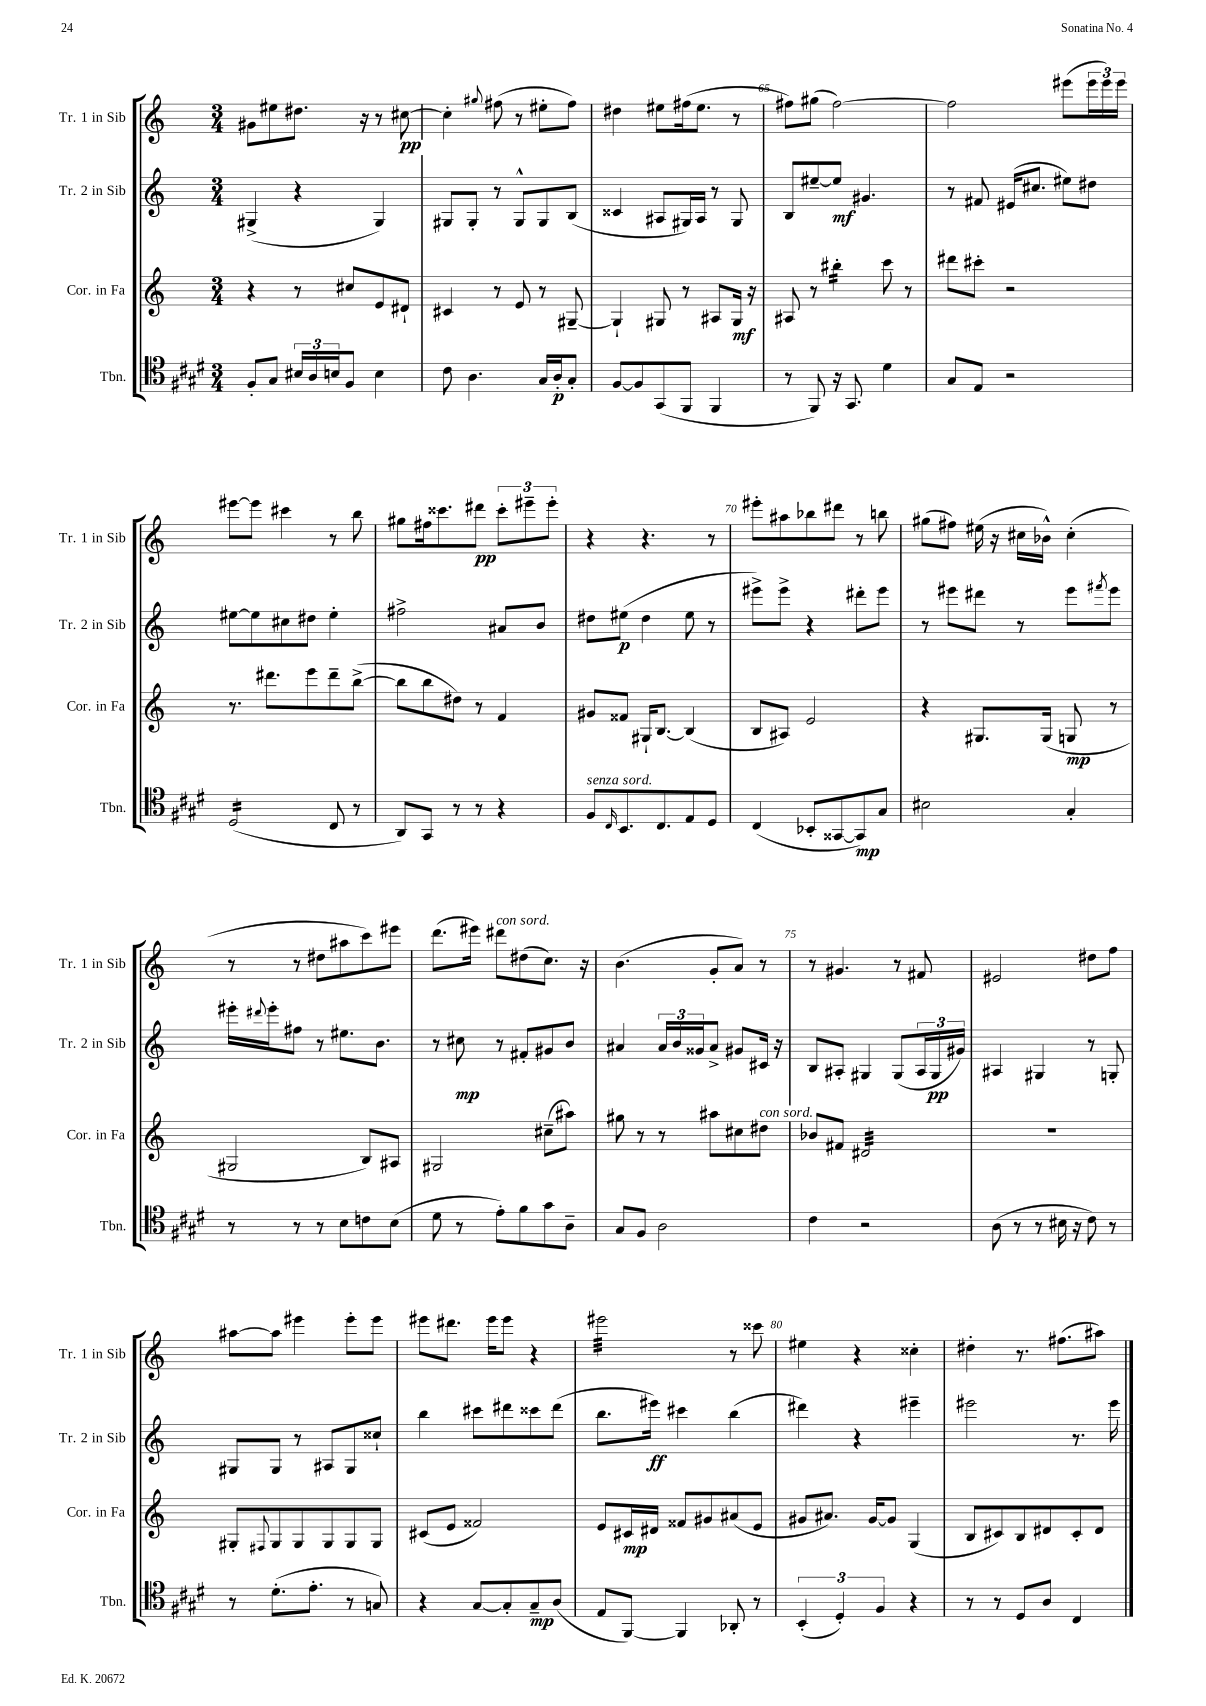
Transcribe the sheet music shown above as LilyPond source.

<<
\new StaffGroup <<
\new Staff = "s0" \with { instrumentName = "Tr. 1 in Sib" shortInstrumentName = "Tr. 1 in Sib" } {
    \clef treble \key c \major \numericTimeSignature \time 3/4
    gis'8 eis''8 dis''8. r16 r8 cis''8~\pp |
    cis''4-. \appoggiatura { gis''8 } fis''8( r8 eis''8-. fis''8) |
    dis''4 eis''8 fis''16( eis''8. r8 |
    fis''8) gis''8( fis''2~) |
    fis''2 eis'''8( \tuplet 3/2 { eis'''16 eis'''16) eis'''16 } |
    eis'''8~ eis'''8 cis'''4 r8 b''8 |
    gis''8 fis''16 cisis'''8. dis'''8\pp \tuplet 3/2 { cisis'''8-. eis'''8-- eis'''8-. } |
    r4 r4. r8 |
    eis'''8-. ais''8 bes''8 dis'''8 r8 b''8 |
    gis''8( fis''8) eis''16( r16 cis''16 bes'16-^) cis''4-.( |
    r8 r8 dis''8 ais''8 c'''8) eis'''8 |
    d'''8.( eis'''16) dis'''8^\markup { \italic "con sord." } dis''8( c''8.) r16 |
    b'4.( g'8-. a'8) r8 |
    r8 gis'4. r8 fis'8 |
    eis'2 dis''8 f''8 |
    ais''8~ ais''8 eis'''4 eis'''8-. eis'''8 |
    eis'''8 dis'''8. eis'''16 eis'''8 r4 |
    eis'''2:32 r8 cisis'''8 |
    eis''4 r4 cisis''4-. |
    dis''4-. r8. fis''8.( ais''8) \bar "|." |
}
\new Staff = "s1" \with { instrumentName = "Tr. 2 in Sib" shortInstrumentName = "Tr. 2 in Sib" } {
    \clef treble \key c \major \numericTimeSignature \time 3/4
    gis4->( r4 gis4) |
    gis8 gis8-. r8 gis8-^ gis8 b8( |
    cisis'4 ais8 gis16) ais16 r8 gis8 |
    b8 eis''8~-- eis''8\mf gis'4. |
    r8 fis'8 eis'16( cis''8. eis''8) dis''8 |
    eis''8~ eis''8 cis''8 dis''8 eis''4-. |
    fis''2-> ais'8 b'8 |
    dis''8 eis''8\p( dis''4 eis''8 r8 |
    eis'''8->) eis'''8-> r4 dis'''8-. eis'''8 |
    r8 eis'''8 dis'''8 r8 eis'''8 \acciaccatura { fis'''8 } eis'''8 |
    eis'''16-. \appoggiatura { dis'''8 } eis'''16-. fis''8 r8 eis''8. b'8. |
    r8 cis''8\mp r8 fis'8-. gis'8 b'8 |
    ais'4 \tuplet 3/2 { ais'16 b'16 gisis'16 } ais'8-> gis'8 cis'16 r16 |
    b8 ais8-. gis4 gis8( \tuplet 3/2 { ais16 gis16\pp gis'16) } |
    ais4 gis4 r8 g8-. |
    gis8 gis8 r8 ais8 gis8 cisis''8-! |
    b''4 cis'''8 dis'''8 cisis'''8 dis'''8( |
    b''8. eis'''16\ff) cis'''4 b''4( |
    dis'''4) r4 eis'''4-- |
    eis'''2 r8. eis'''16 \bar "|." |
}
\new Staff = "s2" \with { instrumentName = "Cor. in Fa" shortInstrumentName = "Cor. in Fa" } {
    \clef treble \key c \major \numericTimeSignature \time 3/4
    r4 r8 cis''8 e'8 dis'8-! |
    cis'4 r8 e'8 r8 gis8~-- |
    gis4-! gis8 r8 ais8 gis16\mf r16 |
    ais8 r8 bis''4:16-. c'''8 r8 |
    dis'''8 cis'''8-. r2 |
    r8. dis'''8. e'''8 dis'''8-- b''8~->( |
    b''8 b''8 dis''8) r8 f'4 |
    gis'8 fisis'8 gis16-! b8.~ b4( |
    b8 ais8) e'2 |
    r4 gis8. gis16( g8\mp r8 |
    gis2 b8) ais8 |
    gis2 cis''8--( ais''8) |
    gis''8 r8 r8 ais''8 cis''8 dis''8^\markup { \italic "con sord." } |
    bes'8 fis'8 dis'2:32 |
    R2. |
    gis8-. \appoggiatura { fis8 } gis8 gis8 gis8 gis8 gis8 |
    cis'8( e'8 fisis'2) |
    e'8 cis'16\mp dis'16 fisis'8 gis'8 ais'8( e'8 |
    gis'8 ais'8.) gis'16~ gis'8 g4( |
    b8 cis'8) b8 dis'8 cis'8-. dis'8 \bar "|." |
}
\new Staff = "s3" \with { instrumentName = "Tbn." shortInstrumentName = "Tbn." } {
    \clef tenor \key e \major \numericTimeSignature \time 3/4
    fis8-. gis8 \tuplet 3/2 { bis16 a16 b16 } fis8 b4 |
    cis'8 a4. gis16 a16-.\p gis8-. |
    fis8~ fis8 gis,8( fis,8 fis,4 |
    r8 fis,8) r16 gis,8. dis'4 |
    gis8 e8 r2 |
    dis2:16( cis8 r8 |
    a,8) gis,8 r8 r8 r4 |
    fis8^\markup { \italic "senza sord." } \grace { cis16 } b,8. cis8. e8 dis8 |
    cis4( bes,8-. gisis,8~ gisis,8\mp) gis8 |
    bis2 gis4-. |
    r8 r8 r8 b8 c'8 b8( |
    dis'8 r8 e'8-.) fis'8 gis'8 a8-- |
    gis8 fis8 a2 |
    cis'4 r2 |
    a8( r8 r8 bis16 r16 cis'8) r8 |
    r8 dis'8.-.( e'8.-. r8 g8) |
    r4 gis8~ gis8-. gis8--\mp a8( |
    e8 fis,8~) fis,4 aes,8-. r8 |
    \tuplet 3/2 { b,4-.( dis4-.) fis4 } r4 |
    r8 r8 dis8 a8 cis4 \bar "|." |
}
>>
>>
\layout { \context { \Score currentBarNumber = #62 \override BarNumber.break-visibility = ##(#f #t #t) barNumberVisibility = #(every-nth-bar-number-visible 5) } }
